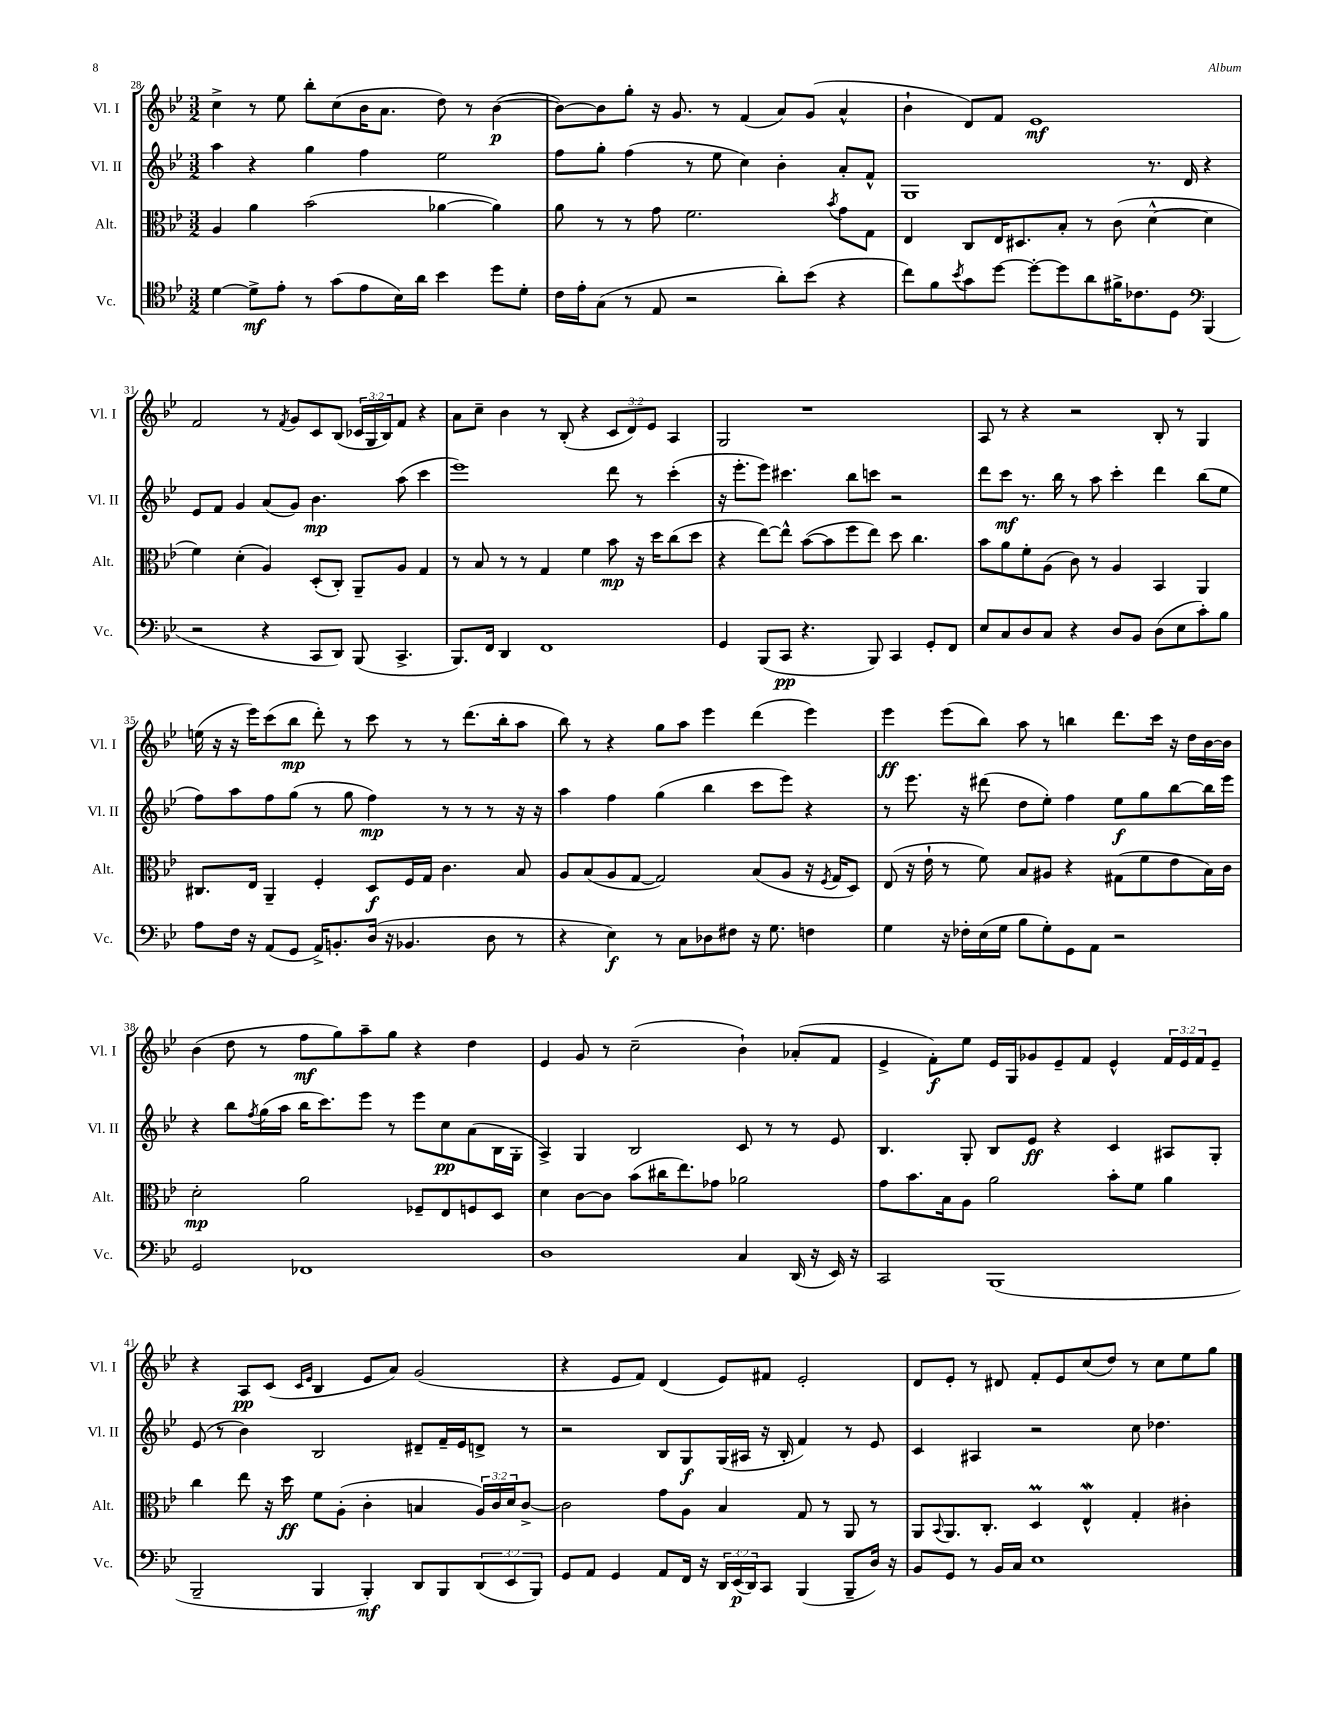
<<
\new StaffGroup <<
\new Staff = "s0" \with { instrumentName = "Vl. I" shortInstrumentName = "Vl. I" } {
    \clef treble \key bes \major \numericTimeSignature \time 3/2 \override Staff.TupletNumber.text = #tuplet-number::calc-fraction-text
    c''4-> r8 ees''8 bes''8-. c''8( bes'16 a'8. d''8) r8 bes'4~\p( |
    bes'8~) bes'8 g''8-. r16 g'8. r8 f'4( a'8) g'8( a'4-^ |
    bes'4-! d'8) f'8 ees'1\mf |
    f'2 r8 \acciaccatura { f'8 } g'8 c'8 bes8( \tuplet 3/2 { ces'16 g16 bes16) } f'8 r4 |
    a'8 c''8-- bes'4 r8 bes8-.( r4 \tuplet 3/2 { c'8 d'8) ees'8 } a4 |
    g2 r1 |
    a8 r8 r4 r2 bes8-. r8 g4 |
    e''16( r16 r16 ees'''16) c'''8( bes''8\mp d'''8-.) r8 c'''8 r8 r8 d'''8.( bes''16-. a''8 |
    bes''8) r8 r4 g''8 a''8 ees'''4 d'''4( ees'''4) |
    ees'''4\ff ees'''8( bes''8) a''8 r8 b''4 d'''8. c'''16 r16 d''16 bes'16~ bes'16 |
    bes'4( d''8 r8 f''8\mf g''8) a''8-- g''8 r4 d''4 |
    ees'4 g'8 r8 c''2--( bes'4-!) aes'8-.( f'8 |
    ees'4-> f'8-.\f) ees''8 ees'16 g16 ges'8 ees'8-- f'8 ees'4-^ \tuplet 3/2 { f'16 ees'16 f'16 } ees'8-- |
    r4 a8\pp c'8( \grace { c'16 ees'16 } bes4 ees'8 a'8) g'2( |
    r4 ees'8 f'8) d'4( ees'8) fis'8 ees'2-. |
    d'8 ees'8-. r8 dis'8 f'8-. ees'8 c''8( d''8) r8 c''8 ees''8 g''8 \bar "|." |
}
\new Staff = "s1" \with { instrumentName = "Vl. II" shortInstrumentName = "Vl. II" } {
    \clef treble \key bes \major \numericTimeSignature \time 3/2
    a''4 r4 g''4 f''4 ees''2 |
    f''8 g''8-. f''4( r8 ees''8 c''4) bes'4-. a'8-. f'8-^ |
    g1 r8. d'16 r4 |
    ees'8 f'8 g'4 a'8( g'8) bes'4.\mp a''8( c'''4 |
    ees'''1) d'''8 r8 c'''4-.( |
    r16 ees'''8.-. ees'''8) cis'''4. bes''8 c'''8 r2 |
    d'''8 c'''8\mf r8. bes''16 r8 a''8 c'''4-. d'''4 bes''8( ees''8 |
    f''8) a''8 f''8 g''8( r8 g''8 f''4\mp) r8 r8 r8 r16 r16 |
    a''4 f''4 g''4( bes''4 c'''8 ees'''8) r4 |
    r8 ees'''8. r16 dis'''8( d''8 ees''8-.) f''4 ees''8\f g''8 bes''8~ bes''16 ees'''16 |
    r4 bes''8 \acciaccatura { f''8 } g''16( a''16 bes''16 c'''8.) ees'''8 r8 ees'''8 c''8\pp a'8( bes16 g16-. |
    a4->) g4 bes2 c'8 r8 r8 ees'8 |
    bes4. g8-. bes8 ees'8\ff r4 c'4 ais8 g8-. |
    ees'8( r8 bes'4) bes2 dis'8-- f'16-- ees'16 d'8-> r8 |
    r2 bes8 g8\f g16( ais16 r16 bes16-. f'4) r8 ees'8 |
    c'4 ais4 r2 c''8 des''4. \bar "|." |
}
\new Staff = "s2" \with { instrumentName = "Alt." shortInstrumentName = "Alt." } {
    \clef alto \key bes \major \numericTimeSignature \time 3/2 \override Staff.TupletNumber.text = #tuplet-number::calc-fraction-text
    a4 a'4 bes'2( aes'4~ aes'4) |
    a'8 r8 r8 g'8 f'2. \acciaccatura { bes'8 } g'8 g8 |
    ees4 c8 ees16 dis8. bes8-. r8 c'8( d'4~-^ d'4 |
    f'4) d'4-.( a4) d8-.( c8-.) a,8-- a8 g4 |
    r8 bes8 r8 r8 g4 f'4 bes'8\mp r16 d''16 c''8( d''8 |
    r4 ees''8~) ees''8-^ bes'8~( bes'8 f''8 ees''8) d''8 c''4. |
    bes'8 a'8 f'8-. a8( c'8) r8 a4 bes,4 a,4 |
    cis8. ees16 a,4-- f4-. d8\f f16 g16 c'4. bes8 |
    a8 bes8( a8 g8~ g2) bes8( a8 r16 \acciaccatura { f8 } g16 d8) |
    ees8( r16 ees'16-! r8 f'8) bes8 ais8 r4 gis8( f'8 ees'8 bes16) c'16 |
    d'2-.\mp a'2 fes8-- ees8 f8 d8 |
    d'4 c'8~ c'8 bes'8( cis''16 ees''8.) ges'8 aes'2 |
    g'8 bes'8. bes16 a8 a'2 bes'8-. f'8 a'4 |
    c''4 ees''8 r16 d''16\ff f'8 a8-.( c'4-. b4 \tuplet 3/2 { a16) c'16 d'16 } c'8~-> |
    c'2 g'8 a8 bes4 g8 r8 a,8 r8 |
    a,8 \appoggiatura { bes,8 } a,8. c8.-. d4\prall ees4-^\mordent g4-. cis'4-. \bar "|." |
}
\new Staff = "s3" \with { instrumentName = "Vc." shortInstrumentName = "Vc." } {
    \clef tenor \key bes \major \numericTimeSignature \time 3/2 \override Staff.TupletNumber.text = #tuplet-number::calc-fraction-text
    d'4~ d'8->\mf ees'8-. r8 g'8( ees'8 bes16) a'16 bes'4 d''8 d'8-. |
    c'16 ees'16-. g8( r8 ees8 r2 a'8-.) bes'8( r4 |
    c''8) f'8 \acciaccatura { bes'8 } g'8 d''8~ d''8~-. d''8 a'8 fis'16-> ces'8. d8 \clef bass bes,,4( |
    r2 r4 c,8 d,8) bes,,8( c,4.-> |
    bes,,8.) f,16 d,4 f,1 |
    g,4 bes,,8( c,8\pp r4. bes,,8) c,4 g,8-. f,8 |
    ees8 c8 d8 c8 r4 d8 bes,8 d8( ees8 c'8-.) bes8 |
    a8 f16 r16 a,8( g,8 a,16->) b,8.-. d16( r16 bes,4. d8 r8 |
    r4 ees4\f) r8 c8 des8 fis8 r16 g8. f4 |
    g4 r16 fes16-. ees16( g16 bes8 g8-.) g,8 a,8 r2 |
    g,2 fes,1 |
    d1 c4 d,16( r16 ees,16) r16 |
    c,2 bes,,1( |
    bes,,2-- bes,,4 bes,,4-.\mf) d,8 bes,,8 \tuplet 3/2 { d,8( ees,8 bes,,8) } |
    g,8 a,8 g,4 a,8 f,16 r16 \tuplet 3/2 { d,16 ees,16\p( d,16) } c,8 bes,,4( bes,,8-- d16) r16 |
    bes,8 g,8 r8 bes,16 c16 ees1 \bar "|." |
}
>>
>>
\layout { \context { \Score currentBarNumber = #28 } }
